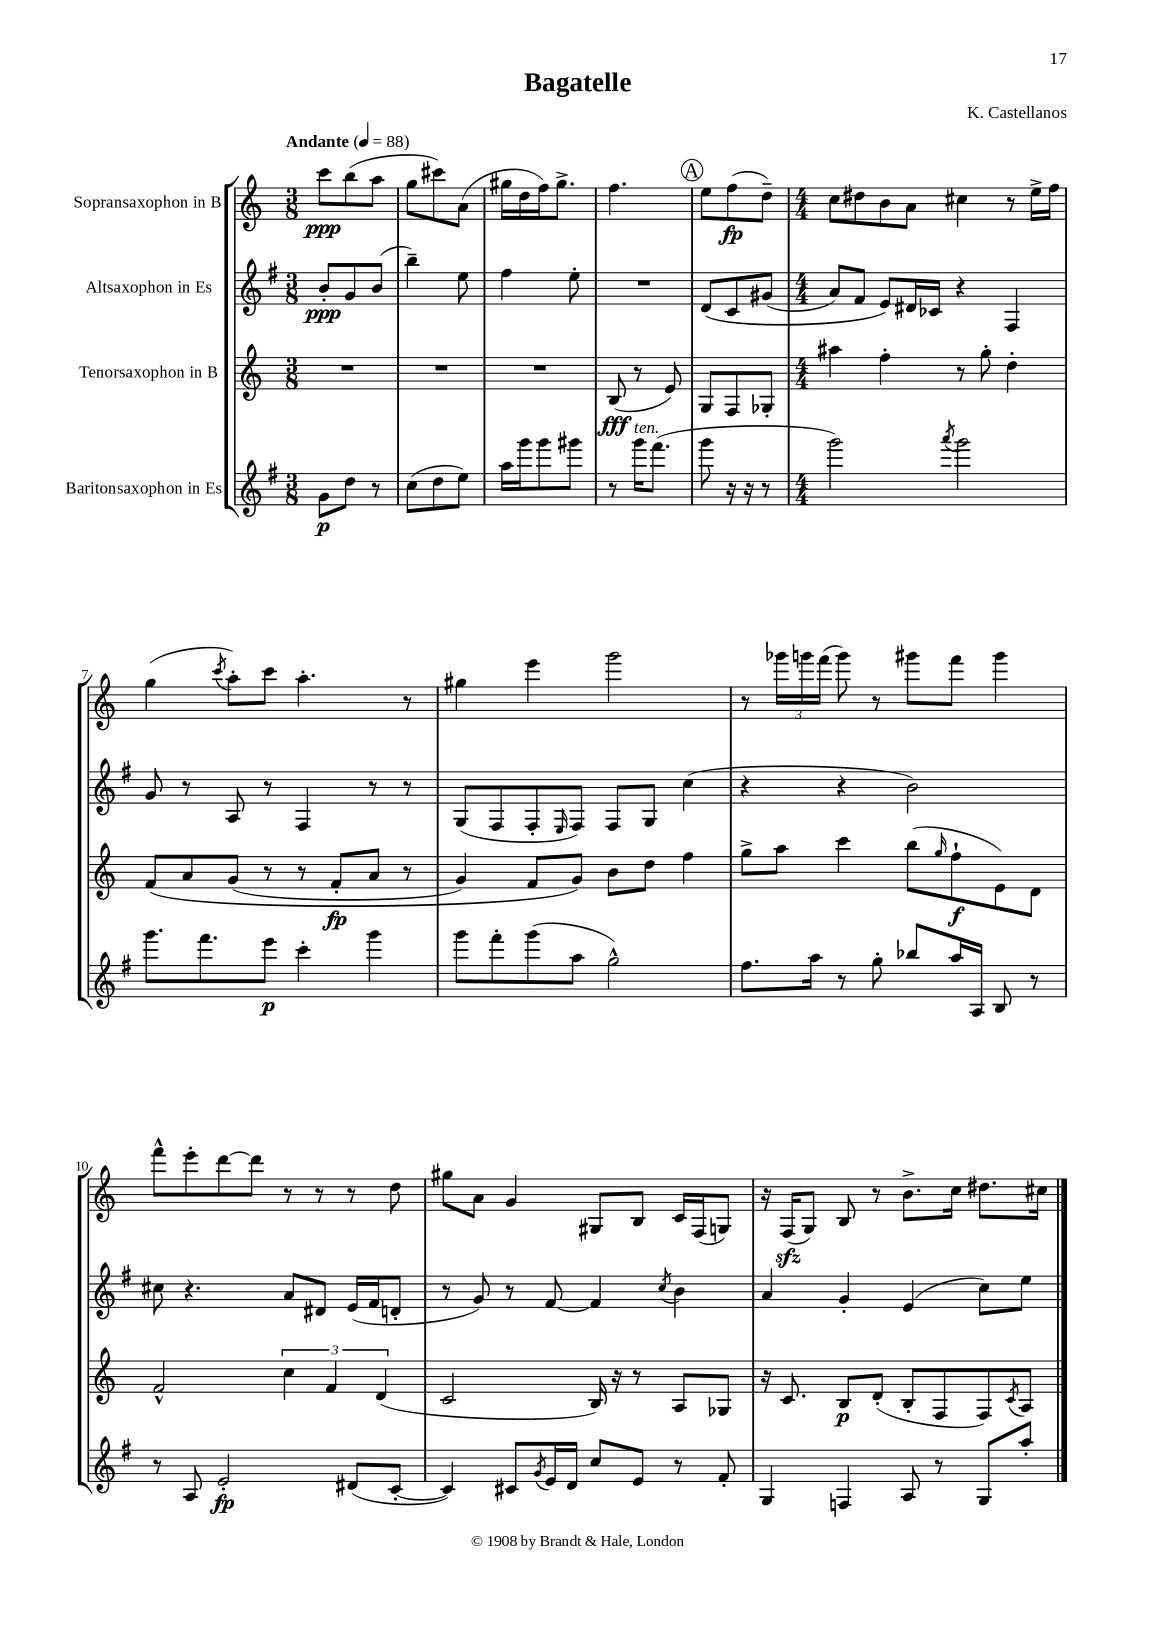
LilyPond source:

\header { title = "Bagatelle" composer = "K. Castellanos" }
<<
\new StaffGroup <<
\new Staff = "s0" \with { instrumentName = "Sopransaxophon in B" } {
    \clef treble \key c \major \numericTimeSignature \time 3/8 \tempo "Andante" 4 = 88
    c'''8\ppp b''8( a''8 |
    g''8 cis'''8) a'8( |
    gis''16 d''16 f''16) gis''8.-> |
    f''4. |
    \mark \markup { \circle "A" } e''8 f''8\fp( d''8--) |
    \numericTimeSignature \time 4/4 c''8 dis''8 b'8 a'8 cis''4 r8 e''16-> f''16 |
    g''4( \acciaccatura { c'''8 } a''8-.) c'''8 a''4.-. r8 |
    gis''4 e'''4 g'''2 |
    r8 \tuplet 3/2 { ges'''16 g'''16 f'''16( } g'''8) r8 gis'''8 f'''8 gis'''4 |
    f'''8-^ e'''8-. d'''8~ d'''8 r8 r8 r8 d''8 |
    gis''8 a'8 g'4 gis8 b8 c'16 f16( g8) |
    r16 f16\sfz( g8) b8 r8 b'8.-> c''16 dis''8. cis''16 \bar "|." |
}
\new Staff = "s1" \with { instrumentName = "Altsaxophon in Es" } {
    \clef treble \key g \major \numericTimeSignature \time 3/8
    b'8-.\ppp g'8 b'8( |
    b''4--) e''8 |
    fis''4 e''8-. |
    R4. |
    \mark \markup { \circle "A" } d'8\( c'8 gis'8( |
    \numericTimeSignature \time 4/4 a'8) fis'8 e'8\) dis'16 ces'16 r4 fis4 |
    g'8 r8 a8 r8 fis4 r8 r8 |
    g8( fis8 fis8-. \grace { e16 } fis8) fis8 g8 c''4( |
    r4 r4 b'2) |
    cis''8 r4. a'8 dis'8 e'16( fis'16 d'8-. |
    r8 g'8) r8 fis'8~ fis'4 \acciaccatura { c''8 } b'4 |
    a'4 g'4-. e'4( c''8) e''8 \bar "|." |
}
\new Staff = "s2" \with { instrumentName = "Tenorsaxophon in B" } {
    \clef treble \key c \major \numericTimeSignature \time 3/8
    R4. |
    R4. |
    R4. |
    b8\fff( r8 e'8) |
    \mark \markup { \circle "A" } g8 f8 ges8-. |
    \numericTimeSignature \time 4/4 ais''4 f''4-. r8 g''8-. d''4-. |
    f'8\( a'8 g'8( r8 r8 f'8-.\fp a'8 r8 |
    g'4) f'8 g'8\) b'8 d''8 f''4 |
    g''8-> a''8 c'''4 b''8( \grace { g''16 } f''8-!\f e'8) d'8 |
    f'2-^ \tuplet 3/2 { c''4 f'4 d'4( } |
    c'2 b16) r16 r8 a8 ges8 |
    r16 c'8. b8\p d'8-.( b8-. f8 f8) \acciaccatura { c'8 } a8 \bar "|." |
}
\new Staff = "s3" \with { instrumentName = "Baritonsaxophon in Es" } {
    \clef treble \key g \major \numericTimeSignature \time 3/8
    g'8\p d''8 r8 |
    c''8( d''8 e''8) |
    a''16 g'''16 g'''8 gis'''8 |
    r8 g'''16^\markup { \italic "ten." } fis'''8.( |
    \mark \markup { \circle "A" } g'''8 r16 r16 r8 |
    \numericTimeSignature \time 4/4 g'''2) \acciaccatura { a'''8 } g'''2 |
    g'''8. fis'''8. e'''8\p c'''4-. g'''4 |
    g'''8 fis'''8-. g'''8( a''8 g''2-^) |
    fis''8. a''16 r8 g''8-. bes''8 a''16 a16 b8 r8 |
    r8 a8 e'2-.\fp dis'8( c'8~-. |
    c'4) cis'8 \acciaccatura { g'8 } e'16 d'16 c''8 e'8 r8 fis'8-. |
    g4 f4 a8 r8 g8 a''8-. \bar "|." |
}
>>
>>
